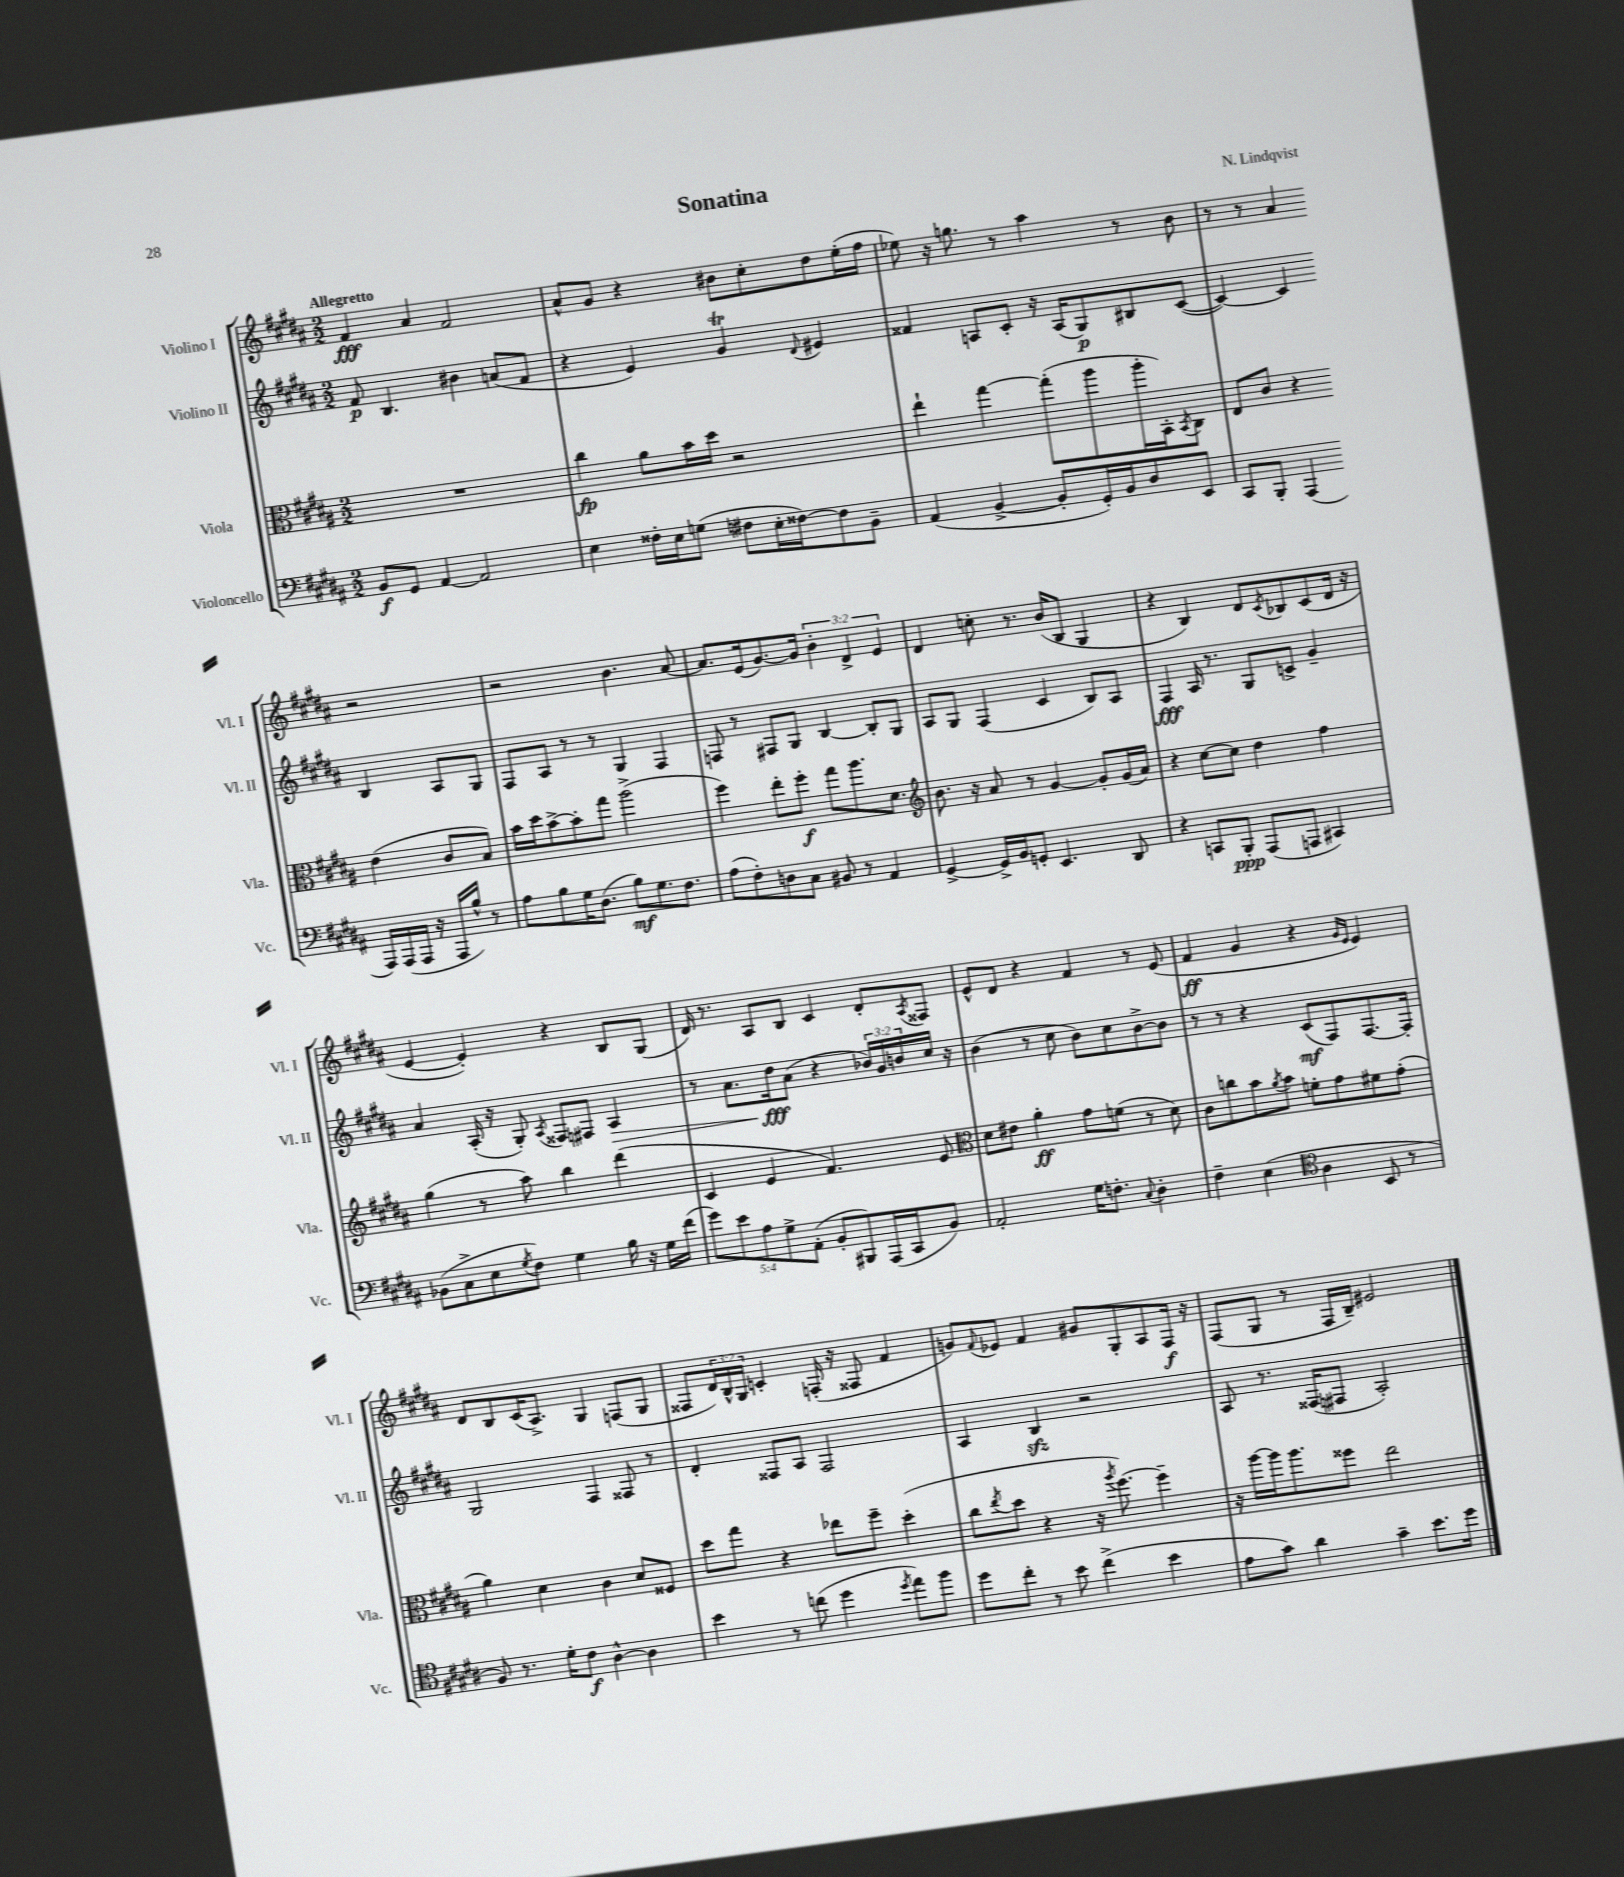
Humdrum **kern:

**kern	**kern	**kern	**kern
*staff4	*staff3	*staff2	*staff1
*clefF4	*clefC3	*clefG2	*clefG2
*k[f#c#g#d#a#]	*k[f#c#g#d#a#]	*k[f#c#g#d#a#]	*k[f#c#g#d#a#]
*M2/2	*M2/2	*M2/2	*M2/2
8BB/L	1r	8f#/	4f#/
8GG#/J	.	4.B/	.
[4AA#/	.	.	4a#/
2AA#/]	.	4b#\	2f#/
.	.	(8a/L	.
.	.	8f#/J	.
=	=	=	=
4E\	4cc#\	4r	8a#^^/L
.	.	.	8g#/J
16F##'\LL	8a#\L	4e/)	4r
16E\J	.	.	.
(8G\J	16b\L	.	.
.	16dd#\JJ	.	.
8F#\L	2r	4g#/	8b#\L
16E'\L	.	.	8cc#'\
[16F##\J)	.	.	.
.	.	8qqd#/	.
8F##\]	.	4e#/	8dd#\
8BB~\J	.	.	(16ee'\L
.	.	.	16ff#\JJ
=	=	=	=
(4AA#/	4ee`\	4f##/	8ee-\)
.	.	.	16r
.	.	.	8.gg\
[4BB^/	[4gg#\	8A/L	.
.	.	8c#'/J	8r
8BB'/]L	(8gg#'\]L	16r	4aa#\
.	.	(16A/LK	.
16GG#'/L)	8aa#\	8G#/)	.
16BB/J	.	.	.
8D#/	16aa#'\L	8B#/	8r
.	16BB'\J)	.	.
.	8qBB/	.	.
8EE/J	8C#\J	([8c#/J	8b\
=	=	=	=
8CC#/L	8E/L	4c#/_)	8r
8BBB'/J	8c#/J	.	8r
(4AAA#/	4r	4c#/]	4a#/
16AAA#/LL)	(4e\	4B/	2r
(16AAA#/	.	.	.
16AAA#/JJ	.	.	.
16r	.	.	.
16AAA#/LL	8c#/L	8A#/L	.
16B^^/JJ)	.	.	.
8r	8B/J)	8G#/J	.
=	=	=	=
8A#\L	16b\LL	8F#/L	2r
.	16dd#\J	.	.
8B\	[8b^\	8A#/J	.
16G#\K	8b'\]	8r	.
(8.D#\J	.	.	.
.	8gg#\J	8r	.
8B\L)	(2aa#^\	4G#/	4.b\
8.G#\	.	.	.
.	.	4F#/	.
8.F#\J	.	.	.
.	.	.	[8a#/
=	=	=	=
(8A#\L	4ff#\)	8F/	8.a#/]L
8F#'\)	.	8r	.
.	.	.	(16e/k
8D\	8ee'\L	8F#/L	[8.g#/)
8C#\J	8ff#'\J	8G#/J	.
.	.	.	16g#/]Jk
8BB#/	8gg#\L	[4B/	6b'\
8r	8.aa#\	.	.
.	.	.	6d#^/
4AA#/	.	8B'/]L	.
.	8.d#\J	.	.
.	.	.	6e/
.	.	8G#/J	.
=	=	=	=
*	*clefG2	*	*
[4GG#^/	8.b\	8A#/L	4d#/
.	.	8G#/J	.
.	16r	.	.
16GG#^/]LL	8a#/	(4F#/	8cc'\
16BB/J	.	.	.
8GG'/J	8r	.	8.r
4.EE/	[4g#/	4c#/	.
.	.	.	(16b/LK
.	.	.	8B/J
.	8g#'/]L	8B/L)	4G#/
8DD#/	(16g#/L	8A#/J	.
.	16a#/JJ)	.	.
=	=	=	=
4r	4r	4F#/	4r
8CC/L	[8cc#\L	16A#/	4B/)
.	.	8.r	.
8BBB'/J	8cc#\]J	.	.
(8AAA#/L	4dd#\	8G#/L	8d#/L
.	.	.	8qc#/
8AAA/J	.	8c^/J	8B-/
4CC#/)	4ff#\	4g#~/	(8c#/
.	.	.	16d#/Jk
.	.	.	16r
=	=	=	=
(8BB-\L	(4gg#\	4a#/	[4e/
8C#^\	.	.	.
8E\	8r	(16A#'/	4e'/])
.	.	16r	.
8qG#/	.	.	.
8F#\J)	8aa#\)	8G#'/)	.
.	.	8qA#/	.
4G#\	4bb\	8F##/L	4r
.	.	8F#/J	.
16B\	(4ddd#\	4A#/	8B/L
16r	.	.	.
16G#\LL	.	.	(8G#/J
(16f#\JJ	.	.	.
=	=	=	=
10g#\L)	4c#/	8r	16d#/)
.	.	.	8.r
10e\	.	.	.
.	.	8.a#\L	.
10A#\	.	.	.
.	4e/	.	8A#/L
10G#^\	.	.	.
.	.	16dd#\k	.
.	.	(8a#\J	8B/J
(10AA#'\J	.	.	.
8BB'/L	4.f#/)	4r	4c#/
8BBB#/)	.	.	.
(16AAA#/L	.	24b-/LL)	8d#'/L
.	.	24g#/	.
16CC#/J	.	.	.
.	.	24b/	.
.	.	.	8qA#/
8BB/J)	8e/	16cc#/JJ	8F##/J
.	.	16r	.
=	=	=	=
*	*clefC3	*	*
2AA#'/	8d#\L	(4b\	8e^^/L
.	8e#\J	.	8d#/J
.	4a#'\	8r	4r
.	.	8cc#\	.
16G#\LK	8g#\L	8b\L)	4f#/
8.F'\J	.	.	.
.	(8f\J	8cc#\	.
8qqC#/	.	.	.
4D#'\	8r	[8b^\	8r
.	8d#\)	8b\]J	(8e/
=	=	=	=
4F#~\	8c#\L	8r	4f#/
.	8cc\	8r	.
(4E\	8b\	4r	4g#/
.	8qa#/	.	.
.	8b\J	.	.
*clefC4	*	*	*
4A#\	8f'\L	(8c#/L	4r
.	8g#\	8F#/)	.
.	.	.	16qqg#/LL
.	.	.	16qqe/JJ
8BB/	8f#\	[8.F#/	4e/)
8r	(8g#'\J	.	.
.	.	16F#'/]Jk	.
=	=	=	=
8F#/)	4a#\)	2G#/	8d#/L
8.r	.	.	8B/
.	4d#\	.	(16c#/K
16d#'\LK	.	.	8.A#^/J)
8c#\J	.	.	.
[4A#^^\	4c#\	4F#/	4G#/
4A#\]	8d#/L	8F##/	(8F/L
.	8F##/J	8r	8G#/J
=	=	=	=
4b\	8dd#\L	4d#'/	8F##/L
.	8gg#\J	.	24d#/L)
.	.	.	24B^^/
.	.	.	24G#/JJ
8r	4r	8F##/L	4c'/
(8cc\	.	8A#/J	.
4dd#\	8ee-\L	2F##/	(16F'/
.	.	.	16r
.	8ff#~\J	.	8F##/
8qdd#/	.	.	.
8ee\L)	(4dd#'\	.	4f#/
8ff#\J	.	.	.
=	=	=	=
8dd#\L	8cc#\L	4A#/	8g/L)
.	8qee/	.	8qqf#/
8cc#'\J	8dd#\J	.	8e-/J
8r	4r	4B/	4f#/
8b\	.	.	.
(4cc#^\	16r	2r	8g#/L
.	8qaa#/	.	.
.	[8.ff#\)	.	.
.	.	.	8G#'/
4b\	4ff#~\]	.	8A#/
.	.	.	16F#/Jk
.	.	.	16r
=	=	=	=
8e\L	16r	8A#/	(8F#/L
.	[16aa#\LL	.	.
8g#\J)	16aa#\]J	8.r	8G#/J
.	8.aa#\	.	.
4a#\	.	.	8r
.	.	(16F##/LK	.
.	8ff##\J	8F#/J	16F#/LL
.	.	.	16B~/JJ)
4g#~\	2ee\	2A#'/)	2e#/
8.b\L	.	.	.
16dd#\Jk	.	.	.
==	==	==	==
*-	*-	*-	*-
